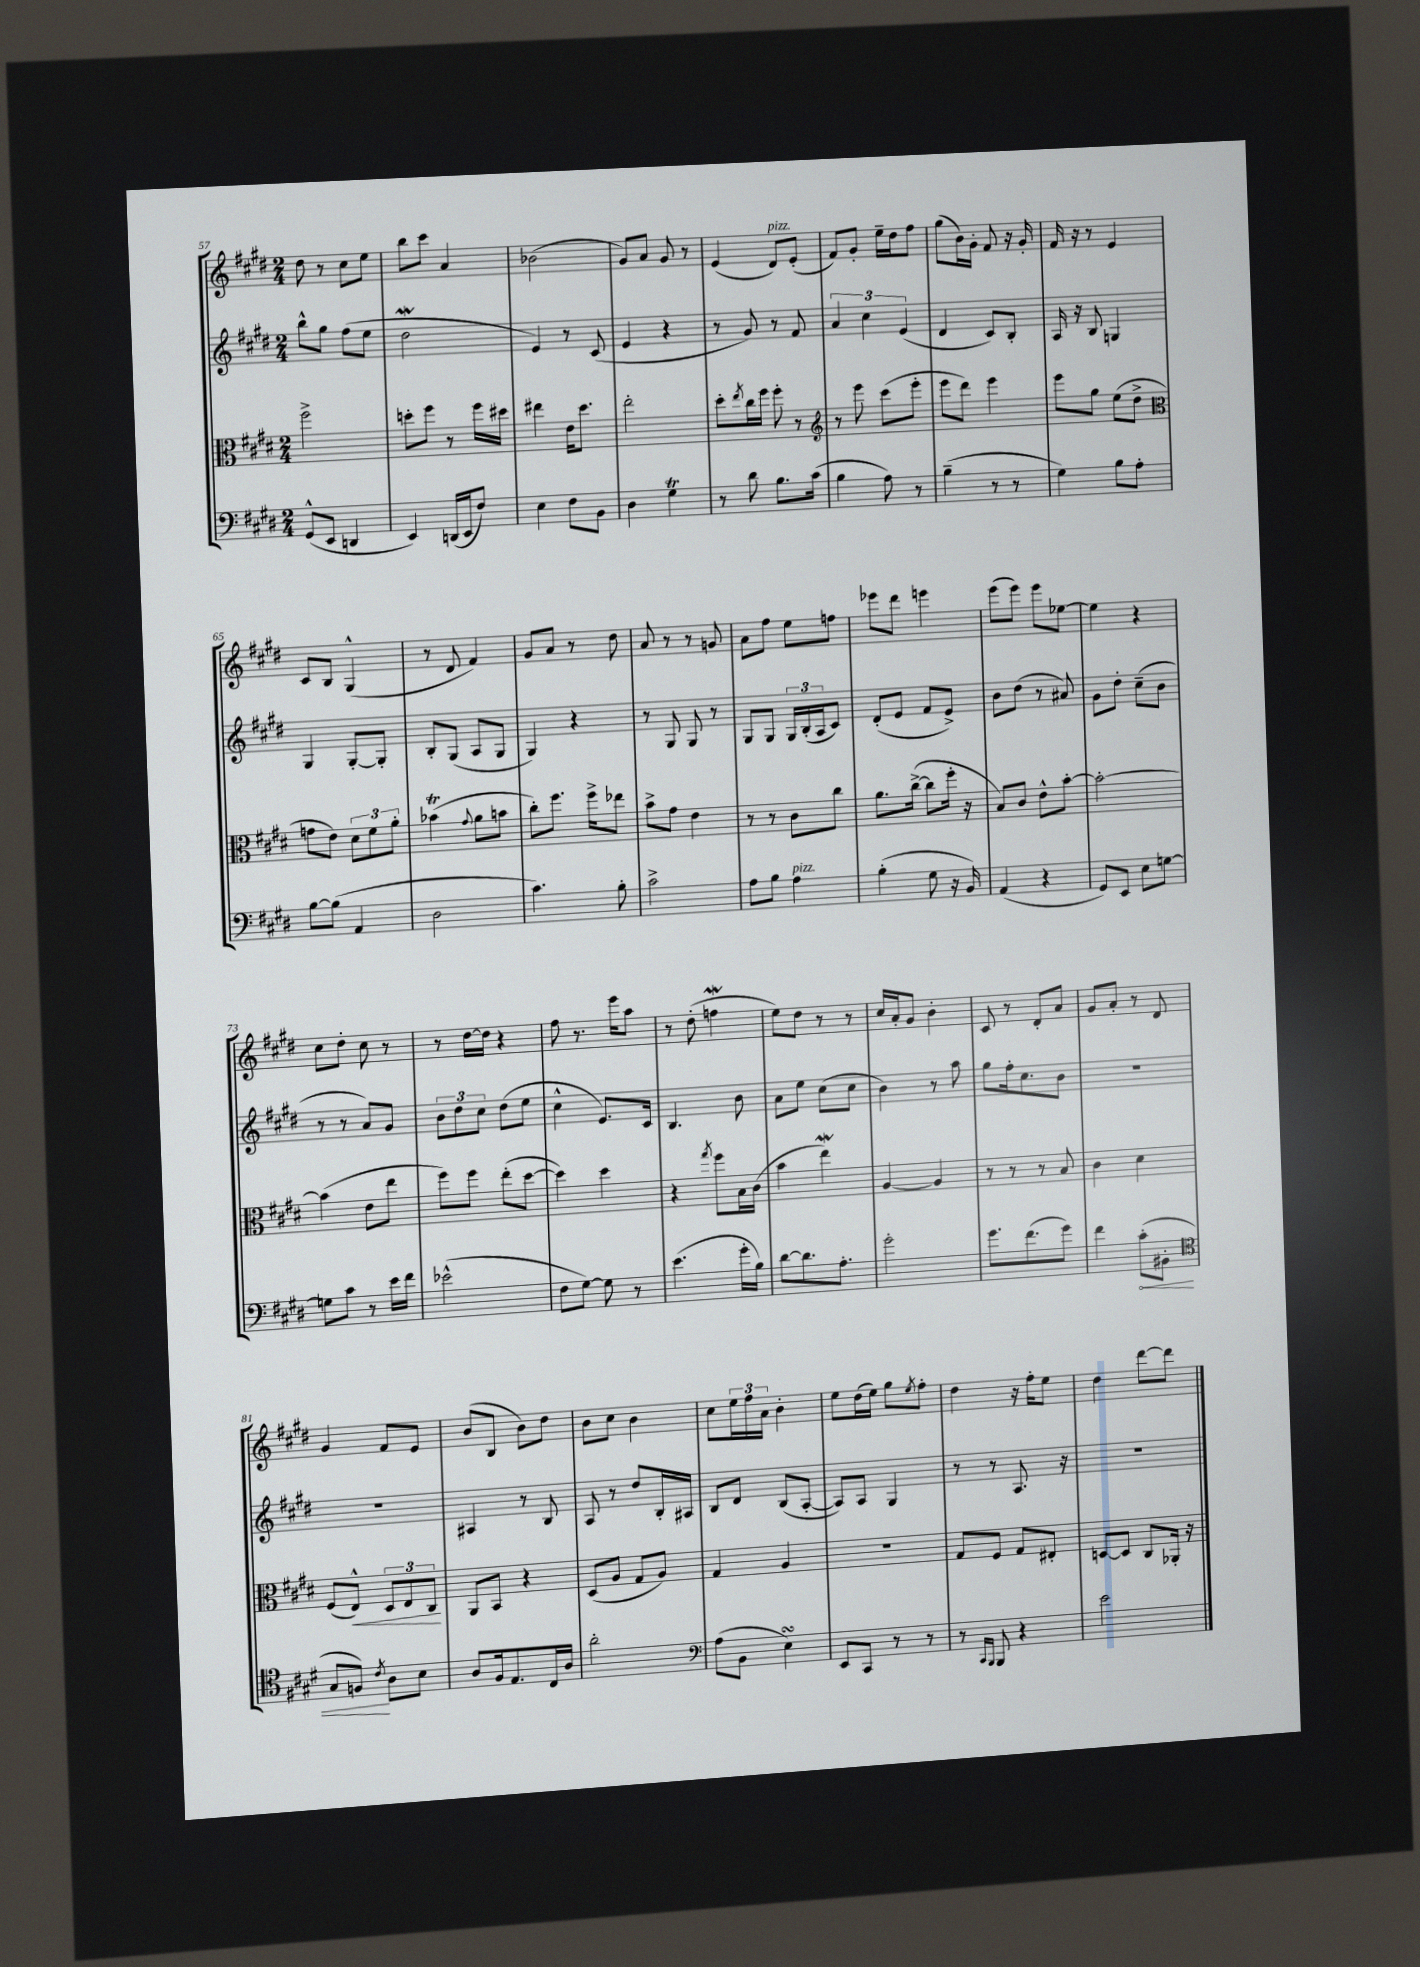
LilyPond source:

<<
\new StaffGroup <<
\new Staff = "s0" {
    \clef treble \key e \major \numericTimeSignature \time 2/4
    dis''8 r8 cis''8 e''8 |
    b''8 cis'''8 a'4 |
    bes'2( |
    gis'8) a'8 gis'8 r8 |
    e'4( dis'8^\markup { \italic "pizz." }) e'8-.( |
    fis'8) gis'8-. e''16-- dis''16 fis''8 |
    gis''8( b'16) gis'16-. fis'8 r16 gis'16-. |
    fis'16 r16 r8 e'4 |
    cis'8 b8 gis4-^( |
    r8 dis'8 fis'4) |
    gis'8 a'8 r8 dis''8 |
    a'8 r8 r8 g'8 |
    a'8 fis''8 e''8 f''8 |
    ees'''8 dis'''8 e'''4 |
    e'''8( e'''8) e'''8 ees''8~ |
    ees''4 r4 |
    cis''8 dis''8-. cis''8 r8 |
    r8 dis''16~ dis''16 r4 |
    fis''8 r8. e'''16 a''8 |
    r8 dis''8-.( f''4\mordent |
    e''8) dis''8 r8 r8 |
    cis''16 a'16-. gis'8 b'4-. |
    cis'8 r8 dis'8-. a'8 |
    gis'8 a'8-. r8 dis'8 |
    gis'4 fis'8 e'8 |
    b'8( b8 b'8) dis''8 |
    b'8 cis''8 b'4 |
    cis''8 \tuplet 3/2 { e''16 fis''16 a'16 } b'4-. |
    e''8 dis''16( e''16) gis''8 \acciaccatura { e''8 } fis''8-. |
    dis''4 r16 fis''16-. e''8 |
    dis''4 dis'''8~ dis'''8 \bar "|." |
}
\new Staff = "s1" {
    \clef treble \key e \major \numericTimeSignature \time 2/4
    b''8-^ gis''8 fis''8( e''8 |
    dis''2\mordent |
    e'4) r8 cis'8( |
    e'4 r4 |
    r8 gis'8) r8 fis'8 |
    \tuplet 3/2 { a'4 cis''4 e'4( } |
    dis'4 cis'8) b8-. |
    a16 r16 b8 g4 |
    gis4 gis8~-. gis8-. |
    b8-. gis8( a8 gis8 |
    gis4) r4 |
    r8 gis8 gis8 r8 |
    gis8 gis8 \tuplet 3/2 { gis16 b16-.( a16 } cis'8) |
    dis'8-.( e'8 fis'8 e'8->) |
    b'8 dis''8( r8 ais'8) |
    gis'8 dis''8-. cis''8--( b'8 |
    r8 r8 a'8) gis'8 |
    \tuplet 3/2 { b'8 dis''8 cis''8 } dis''8( e''8 |
    cis''4-^ e'8.) cis'16 |
    b4. b'8 |
    a'8 e''8 cis''8( cis''8 |
    b'4) r8 a''8 |
    gis''8 fis''16-. cis''8. b'8 |
    R2 |
    R2 |
    ais4 r8 b8 |
    a8 r8 dis''8 b16-. ais16 |
    b8 dis'8 b8( a8~-. |
    a8) a8 gis4 |
    r8 r8 a8. r16 |
    R2 \bar "|." |
}
\new Staff = "s2" {
    \clef alto \key e \major \numericTimeSignature \time 2/4
    fis''2-> |
    d''8-. fis''8 r8 fis''16 dis''16 |
    eis''4 e'16 dis''8. |
    e''2-. |
    dis''8-. \acciaccatura { e''8 } cis''16 fis''16 fis''8-. r8 |
    \clef treble r8 e'''8 cis'''8( e'''8-. |
    e'''8 dis'''8) e'''4 |
    e'''8 gis''8 e''8( dis''8-> |
    \clef alto g'8 e'8) \tuplet 3/2 { dis'8 fis'8 a'8-. } |
    bes'4\trill( \appoggiatura { gis'8 } a'8 b'8 |
    cis''8-.) fis''8. fis''16-> ees''8 |
    b'8-> gis'8 e'4 |
    r8 r8 cis'8 cis''8 |
    a'8. cis''16~->( cis''8 fis''16-. r16 |
    b8) cis'8 e'8-^ b'8~-. |
    b'2~-. |
    b'4( e'8 e''8 |
    fis''8) fis''8 e''8-.( dis''8~ |
    dis''4) dis''4 |
    r4 \acciaccatura { gis''8 } fis''8 b16 cis'16( |
    b'4 e''4\mordent) |
    a4~ a4 |
    r8 r8 r8 b8 |
    cis'4 dis'4 |
    fis8( e8-^\<) \tuplet 3/2 { dis8 e8 cis8\! } |
    a,8 b,8 r4 |
    dis8( a8 gis8 a8) |
    gis4 a4 |
    R2 |
    gis8 fis8 gis8 eis8-. |
    d8~ d8 cis8 aes,16-. r16 \bar "|." |
}
\new Staff = "s3" {
    \clef bass \key e \major \numericTimeSignature \time 2/4
    gis,8-^( e,8 d,4 |
    e,4) d,16( e,16 fis8) |
    e4 fis8 b,8 |
    dis4 gis4\trill |
    r8 dis'8 b8. cis'16( |
    b4 a8) r8 |
    b4--( r8 r8 |
    gis4) b8 a8-. |
    b8~ b8( a,4 |
    dis2 |
    cis'4.) b8-. |
    cis'2-> |
    a8 b8 a4^\markup { \italic "pizz." } |
    b4-.( gis8 r16 b,16) |
    a,4( r4 |
    gis,8) e,8 e8 g8~ |
    g8 cis'8 r8 e'16 fis'16 |
    ees'2-^( |
    fis8 gis8~) gis8 r8 |
    e'4.( gis'16-. b16) |
    dis'8~ dis'8. a8.-. |
    gis'2-. |
    gis'8. fis'8.( gis'8) |
    fis'4 \once \override Hairpin.circled-tip = ##t cis'8-.\<( bis,8-. |
    \clef tenor gis8 f8\!) \acciaccatura { cis'8 } a8 b8 |
    a8 fis16 e8. cis16 a16 |
    a'2-. |
    \clef bass a8( b,8 e4\turn) |
    e,8 cis,8 r8 r8 |
    r8 \grace { cis,16 b,,16 } b,,8 r4 |
    e'2 \bar "|." |
}
>>
>>
\layout { \context { \Score currentBarNumber = #57 } }
